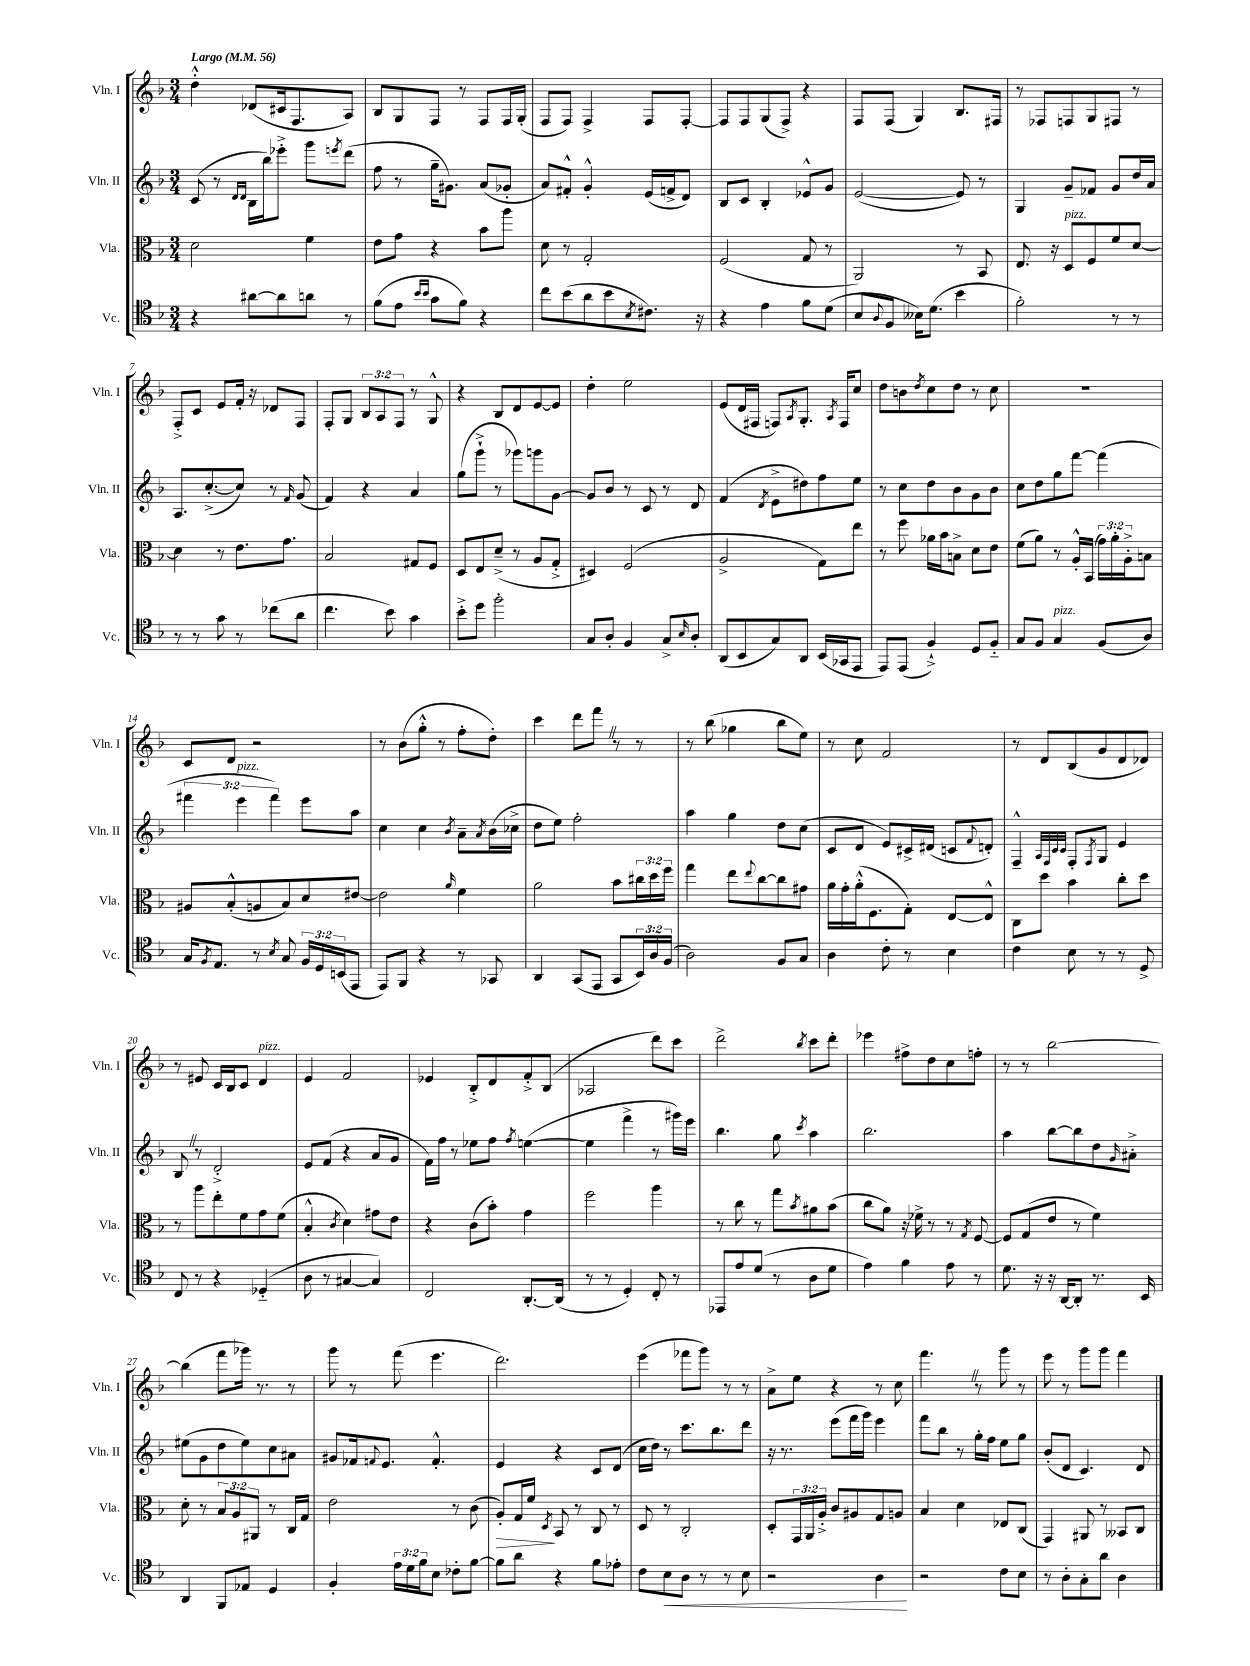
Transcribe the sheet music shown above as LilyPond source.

<<
\new StaffGroup <<
\new Staff = "s0" \with { instrumentName = "Vln. I" shortInstrumentName = "Vln. I" } {
    \clef treble \key f \major \numericTimeSignature \time 3/4 \override Staff.TupletNumber.text = #tuplet-number::calc-fraction-text \tempo "Largo" 4 = 56
    d''4-.-^ des'8( cis'16 f8. a8) |
    bes8 g8 f8 r8 f8 f16 g16-.( |
    f8 f8) f4-> f8 f8~-. |
    f8 f8 g8( f8->) r4 |
    f8 f8( g4) bes8. fis16 |
    r8 fes8 f8 g8 fis8 r8 |
    f8-.-> c'8 e'8 f'16-. r16 des'8 f8 |
    f8-. g8 \tuplet 3/2 { bes8 a8 f8 } r8 g8-^ |
    r4 bes8 d'8 e'8~ e'8 |
    d''4-. e''2 |
    e'8( d'16 fis16 f8) \acciaccatura { a8 } g8.-. \acciaccatura { a8 } f16 c''8 |
    d''8 b'8 \acciaccatura { d''8 } c''8 d''8 r8 c''8 |
    R2. |
    c'8 d'8 r2 |
    r8 bes'8( g''8-.-^ r8 f''8-. d''8-.) |
    c'''4 d'''8 f'''8 \once \override BreathingSign.text = \markup { \musicglyph "scripts.caesura.straight" } \breathe r8 r8 |
    r8 bes''8( ges''4 bes''8 e''8) |
    r8 c''8 f'2 |
    r8 d'8 bes8( g'8 d'8 des'8) |
    r8 eis'8 c'16 bes16 c'8 d'4^\markup { \italic "pizz." } |
    e'4 f'2 |
    ees'4 bes8-.-> d'8 f'8-.-> bes8( |
    aes2 d'''8) c'''8 |
    d'''2-> \acciaccatura { bes''8 } c'''8 d'''8-. |
    ees'''4 fis''8-> d''8 c''8 f''8-. |
    r8 r8 bes''2~ |
    bes''4( f'''8 ges'''16) r8. r8 |
    g'''8 r8 f'''8( e'''4. |
    d'''2.) |
    e'''4( fes'''8 g'''8) r8 r8 |
    a'8-> e''8 r4 r8 c''8 |
    f'''4. \once \override BreathingSign.text = \markup { \musicglyph "scripts.caesura.straight" } \breathe r8 g'''8 r8 |
    e'''8 r8 g'''8 g'''8 f'''4 \bar "|." |
}
\new Staff = "s1" \with { instrumentName = "Vln. II" shortInstrumentName = "Vln. II" } {
    \clef treble \key f \major \numericTimeSignature \time 3/4 \override Staff.TupletNumber.text = #tuplet-number::calc-fraction-text
    c'8( r8 \grace { d'16 d'16 } bes16 bes''16) ees'''8-.-> g'''8 \acciaccatura { e'''8 } d'''8( |
    f''8 r8 g''16-- gis'8.) a'8( ges'8-. |
    a'8) fis'8-.-^ g'4-.-^ e'16( f'16-> d'8) |
    bes8 c'8 bes4-. ees'8-^ g'8 |
    e'2~( e'8) r8 |
    g4 g'8-- fes'8 g'8 d''16 a'16 |
    a8. c''8.~-.->( c''8) r8 \grace { f'16 } g'8( |
    f'4) r4 a'4 |
    g''8( g'''8-!-> r8 ges'''8) g'''8 g'8~ |
    g'8 bes'8 r8 c'8 r8 d'8 |
    f'4( \acciaccatura { d'8 } e'8-> dis''8) f''8 e''8 |
    r8 c''8 d''8 bes'8 g'8 bes'8 |
    c''8 d''8 g''8 f'''8~ f'''4( |
    \tuplet 3/2 { fis'''4 e'''4^\markup { \italic "pizz." } fis'''4) } e'''8 a''8 |
    c''4 c''4 \acciaccatura { bes'8 } a'8-- \acciaccatura { a'8 } bes'16( ces''16-> |
    d''8 e''8) f''2-. |
    a''4 g''4 d''8 c''8( |
    c'8 d'8 e'8) cis'16-> dis'16( c'8 \appoggiatura { f'8 } d'8-.) |
    f4---^ \grace { a32 f32 c'32 c'32 } f8-. \acciaccatura { f8 } g8 e'4 |
    bes8 \once \override BreathingSign.text = \markup { \musicglyph "scripts.caesura.straight" } \breathe r8 d'2-.-> |
    e'8 f'8( r4 a'8 g'8 |
    f'16) f''16 r8 ees''8 f''8 \acciaccatura { f''8 } e''4~( |
    e''4 f'''4-> r8 gis'''16) e'''16 |
    bes''4. g''8 \acciaccatura { c'''8 } a''4 |
    bes''2. |
    a''4 bes''8~ bes''8 d''8 \grace { g'16 } ais'8-.-> |
    eis''8( g'8 d''8 eis''8) c''8 ais'8 |
    gis'8 fes'16 \appoggiatura { f'8 } e'8. f'4.-.-^ |
    e'4 r4 c'8 d'8( |
    c''16 d''16) r8 c'''8. bes''8. d'''8 |
    r16 r8. e'''8( f'''16 g'''16) e'''4 |
    f'''8 bes''8 r8 g''16-. f''16 e''8 g''8 |
    bes'8-.( d'8 c'4.) d'8 \bar "|." |
}
\new Staff = "s2" \with { instrumentName = "Vla." shortInstrumentName = "Vla." } {
    \clef alto \key f \major \numericTimeSignature \time 3/4 \override Staff.TupletNumber.text = #tuplet-number::calc-fraction-text
    d'2 f'4 |
    e'8 g'8 r4 bes'8 a''8 |
    d'8 r8 g2-. |
    f2( g8 r8 |
    a,2) r8 bes,8 |
    e8. r16 d8^\markup { \italic "pizz." } f8 f'8 d'8~ |
    d'4 r8 e'8. g'8. |
    bes2 gis8 f8 |
    d8 e8 d'8--->( r8 a8 g8-.-> |
    dis4) f2( |
    a2-> g8) e''8 |
    r8 f''8 aes'16 bes'16 b8-> d'8 e'8 |
    f'8( a'8) r8 a16-.-^ bes,16( \tuplet 3/2 { g'16) a'16-. a16-.-> } b8 |
    ais8 bes8-.-^( a8 bes8) d'8 eis'8~ |
    eis'2 \grace { a'16 } f'4 |
    a'2 bes'8 \tuplet 3/2 { cis''16 d''16 f''16 } |
    g''4 e''8 \appoggiatura { e''8 } c''8~ c''8 gis'8 |
    a'16 g'16-. a'16-.-^( f8. g8-.) e8~ e8-^ |
    c8 d''8 bes'4 c''8-. d''8 |
    r8 a''8 e''8-. f'8 g'8 f'8( |
    bes4-.-^ \acciaccatura { c'8 } d'4) gis'8 e'8 |
    r4 c'8( bes'8-.) g'4 |
    f''2 a''4 |
    r8 c''8 r8 g''8 \acciaccatura { bes'8 } ais'8 bes'8( |
    c''8 a'8) r16 fes'16-> r8 r8 \acciaccatura { g8 } f8~ |
    f8 g8( e'8 r8 f'4) |
    d'8-. r8 \tuplet 3/2 { bes8 a8 ais,8 } r8 c16 g16 |
    e'2 r8 c'8( |
    a8-.\>) g16 f'16\! \acciaccatura { d8 } bes,8 r8 c8 r8 |
    d8 r8 c2-. |
    d8-. \tuplet 3/2 { g,16 a,16 a16-.-> } c'8 ais8 g8 a8 |
    bes4 d'4 ees8 c8( |
    g,4) ais,8 r8 beses,8 c8 \bar "|." |
}
\new Staff = "s3" \with { instrumentName = "Vc." shortInstrumentName = "Vc." } {
    \clef tenor \key f \major \numericTimeSignature \time 3/4 \override Staff.TupletNumber.text = #tuplet-number::calc-fraction-text
    r4 ais'8~ ais'8 a'8 r8 |
    f'8( e'8 \grace { bes'16 bes'16 } g'8 f'8) r4 |
    c''8 bes'8( a'8 bes'8 \acciaccatura { bes8 } cis'8.) r16 |
    r4 e'4 f'8 d'8( |
    bes8 \appoggiatura { a8 } f8 beses16) d'8.( bes'4 |
    f'2-.) r8 r8 |
    r8 r8 g'8 r8 ces''8( a'8 |
    c''4. bes'8) g'4 |
    bes'8-.-> d''8 f''2-. |
    g8 a8-. f4 g8-> \grace { bes16 } a8-. |
    a,8( bes,8 g8) a,8 bes,16( ges,16 e,8 |
    e,8) e,8( f4-!->) d8 f8-_ |
    g8 f8 g4^\markup { \italic "pizz." } f8( a8) |
    g16 \acciaccatura { f8 } e8. r8 \acciaccatura { bes8 } g8 \tuplet 3/2 { f16 d16 b,16( } e,8 |
    e,8) f,8 r4 r8 ges,8 |
    a,4 g,8( e,8 g,8 \tuplet 3/2 { bes,16) a16 f16( } |
    a2) f8 g8 |
    a4 c'8-. r8 bes4 |
    c'4 bes8 r8 r8 d8-> |
    c8 r8 r4 des4-_( |
    a8 r8 gis4~ gis4) |
    c2 a,8.~-. a,16( |
    r8 r8 d4-.) c8-. r8 |
    ees,8 e'8 d'8( r8 a8 d'8 |
    e'4) f'4 e'8 r8 |
    d'8. r16 r16 a,16~ a,8-. r8. bes,16 |
    a,4 f,8 ees8 d4 |
    f4-. \tuplet 3/2 { e'16 d'16 f'16 } bes8 ces'8-. f'8~ |
    f'8 a'8 r4 f'8 ees'8-. |
    c'8 bes8\< a8 r8 r8 bes8 |
    r2 a4\! |
    r2 c'8 bes8 |
    r8 a8-. g8-. a'8 a4 \bar "|." |
}
>>
>>
